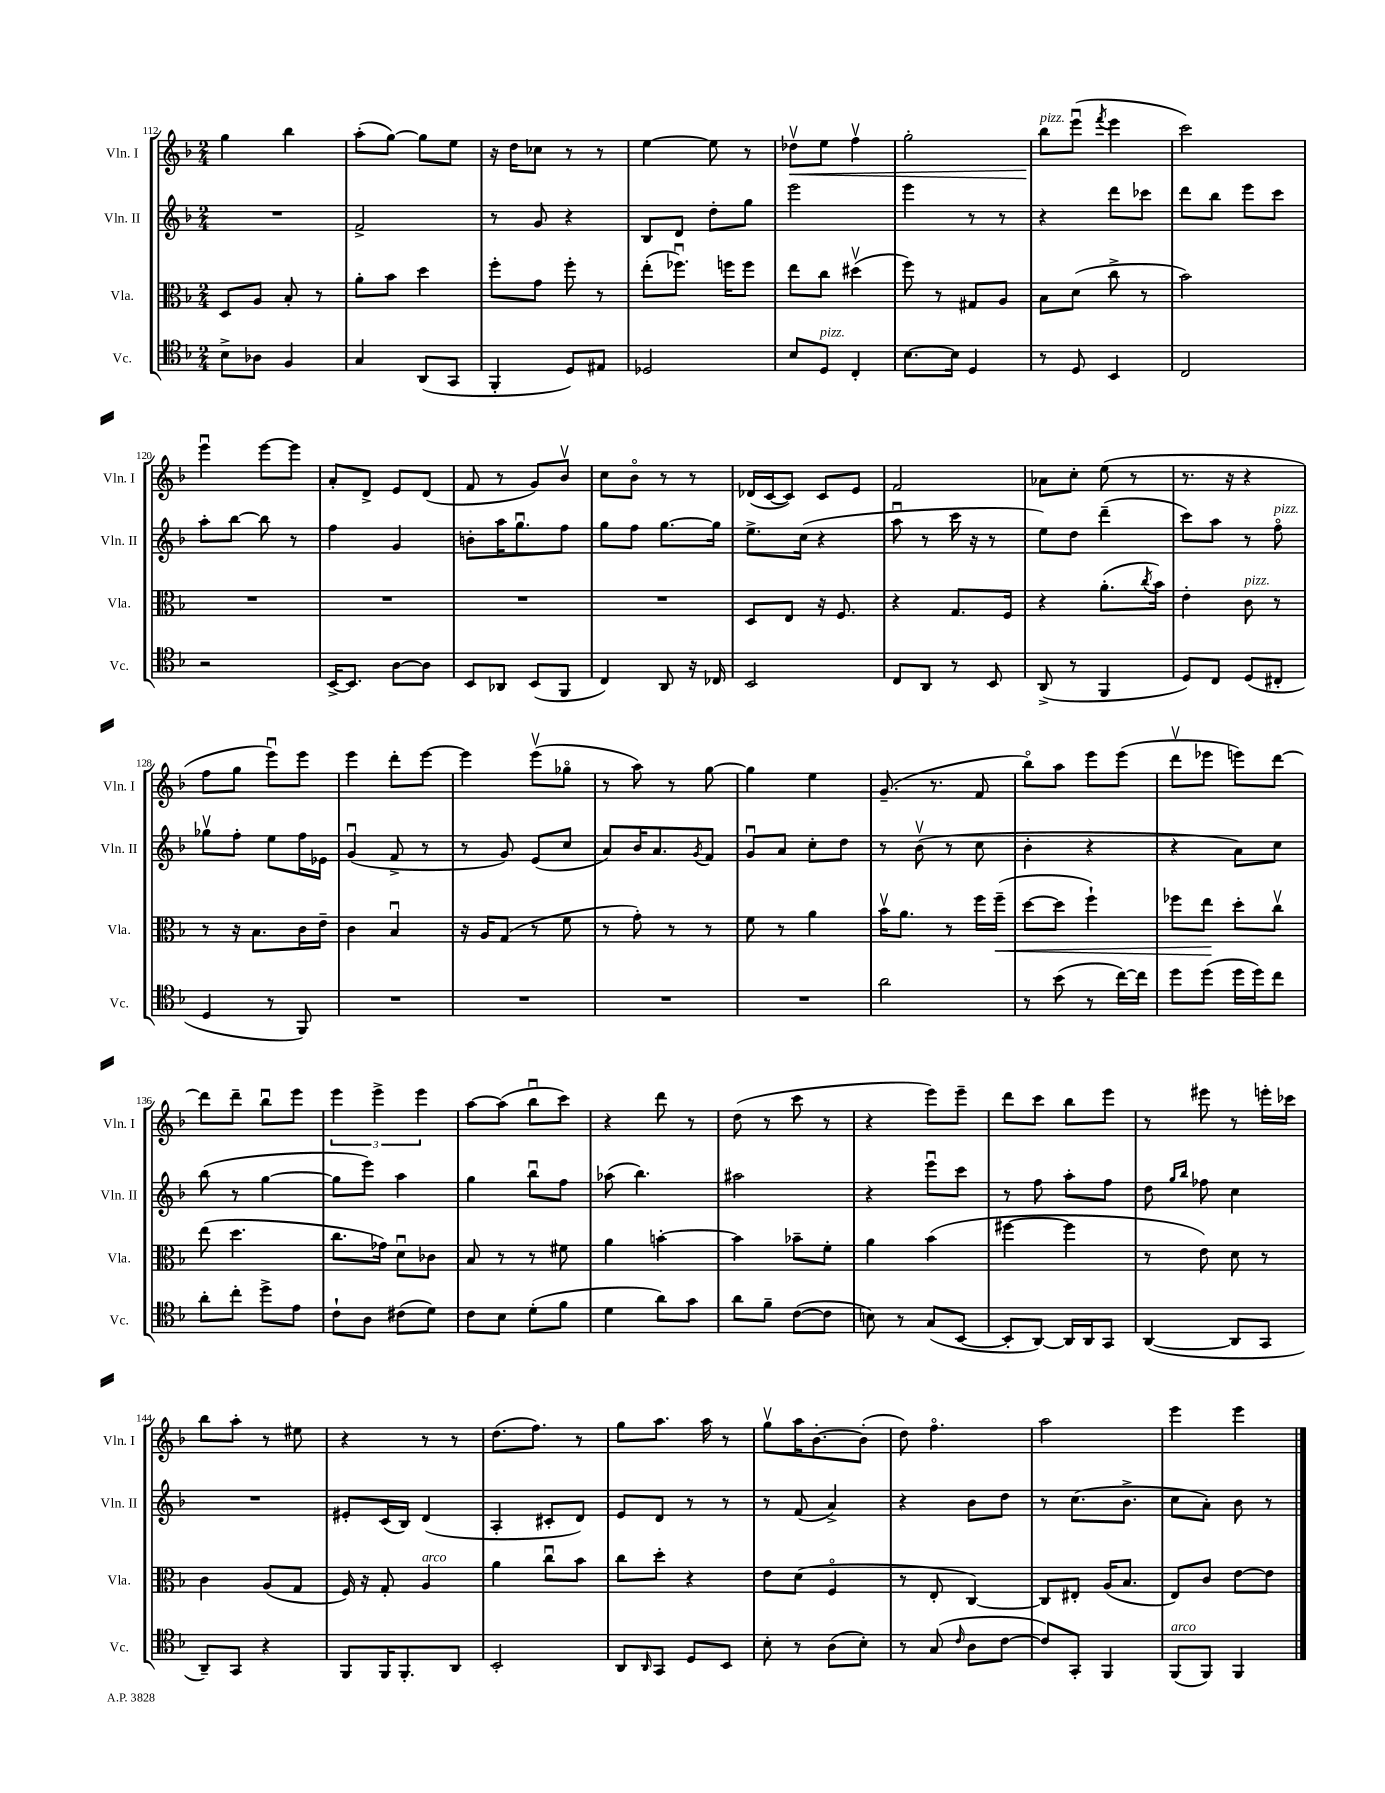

**kern	**kern	**dynam	**kern	**kern	**dynam
*part4	*part3	*part3	*part2	*part1	*part1
*staff4	*staff3	*staff3	*staff2	*staff1	*staff1
*I"Vc.	*I"Vla.	*	*I"Vln. II	*I"Vln. I	*
*I'Vc.	*I'Vla.	*	*I'Vln. II	*I'Vln. I	*
*clefC4	*clefC3	*	*clefG2	*clefG2	*
*k[b-]	*k[b-]	*	*k[b-]	*k[b-]	*
*M2/4	*M2/4	*	*M2/4	*M2/4	*
=112	=112	=112	=112	=112	=112
8B-^\L	8D/L	.	2r	4gg\	.
8A-X\J	8A/J	.	.	.	.
4F/	8B-'/	.	.	4bb-\	.
.	8r	.	.	.	.
=113	=113	=113	=113	=113	=113
4G/	8a'\L	.	2f^/	(8aa'\L	.
.	8b-\J	.	.	[8gg\J)	.
(8AA/L	4dd\	.	.	8gg\L]	.
8GG/J	.	.	.	8ee\J	.
=114	=114	=114	=114	=114	=114
4FF'/	8ff'\L	.	8r	16r	.
.	.	.	.	16dd\KL	.
.	8g\J	.	8g/	8cc-X\J	.
8D/L)	8ff'\	.	4r	8r	.
8E#X/J	8r	.	.	8r	.
=115	=115	=115	=115	=115	=115
2D-X/	(8ee'\L	.	8B-/L	[4ee\	.
.	8.ff-Xu\J)	.	8d/J	.	.
.	.	.	8dd'\L	8ee\]	.
.	16ffn\KL	.	.	.	.
.	8ff\J	.	8gg\J	8r	.
=116	=116	=116	=116	=116	=116
!	!	!	!	!	!LO:HP:b
8B-/L	8ee\L	.	2eee\	8dd-Xv\L	<
!LO:TX:a:i:t=pizz.	!	!	!	!	!
8D/J	8cc\J	.	.	8ee\J	.
4C'/	(4dd#Xv\	.	.	4ffv\	.
=117	=117	=117	=117	=117	=117
[8.B-\L	8ff\)	.	4eee\	2gg'\	.
.	8r	.	.	.	.
16B-\Jk]	.	.	.	.	.
4D/	8G#X/L	.	8r	.	.
.	8A/J	.	8r	.	.
=118	=118	=118	=118	=118	=118
!	!	!	!	!LO:TX:a:i:t=pizz.	!
8r	8B-\L	.	4r	8bb-\L	.
8D/	(8d\J	.	.	(8eeeu\J	[
.	.	.	.	8qfff/	.
4BB-/	8cc^\	.	8ddd\L	4eee\	.
.	8r	.	8ccc-X\J	.	.
=119	=119	=119	=119	=119	=119
2C/	2b-\)	.	8ddd\L	2ccc\)	.
.	.	.	8bb-\J	.	.
.	.	.	8eee\L	.	.
.	.	.	8ccc\J	.	.
!!LO:LB:g=z
=120	=120	=120	=120	=120	=120
2r	2r	.	8aa'\L	4eeeu\	.
.	.	.	[8bb-\J	.	.
.	.	.	8bb-\]	[8eee\L	.
.	.	.	8r	8eee\J]	.
=121	=121	=121	=121	=121	=121
[16BB-^/KL	2r	.	4ff\	8a'/L	.
8.BB-/J]	.	.	.	.	.
.	.	.	.	8d^/J	.
[8A\L	.	.	4g/	8e/L	.
8A\J]	.	.	.	(8d/J	.
=122	=122	=122	=122	=122	=122
8BB-/L	2r	.	8bn'\L	8f/	.
8AA-X/J	.	.	16aa\K	8r	.
.	.	.	8.ggu\	.	.
(8BB-/L	.	.	.	8g/L)	.
8FF/J	.	.	8ff\J	8b-v/J	.
=123	=123	=123	=123	=123	=123
4C/)	2r	.	8gg\L	8cc\L	.
.	.	.	8ff\J	8b-\J	.
8AA/	.	.	[8.gg\L	8r	.
16r	.	.	.	8r	.
16C-X/	.	.	16gg\Jk]	.	.
=124	=124	=124	=124	=124	=124
2BB-/	8D/L	.	8.ee^\L	(16d-X/LL	.
.	.	.	.	[16c/J	.
.	8E/J	.	.	8c/J])	.
.	.	.	(16cc\Jk	.	.
.	16r	.	4r	8c/L	.
.	8.F/	.	.	.	.
.	.	.	.	8e/J	.
=125	=125	=125	=125	=125	=125
8C/L	4r	.	8aau\	2f/	.
8AA/J	.	.	8r	.	.
8r	8.G/L	.	16ccc\	.	.
.	.	.	16r	.	.
8BB-/	.	.	8r	.	.
.	16F/Jk	.	.	.	.
=126	=126	=126	=126	=126	=126
(8AA^/	4r	.	8ee\L)	8a-X\L	.
8r	.	.	8dd\J	8cc'\J	.
4FF/	(8.a'\L	.	(4ddd~\	(8ee\	.
.	.	.	.	8r	.
.	8qcc/	.	.	.	.
.	16b-\Jk)	.	.	.	.
=127	=127	=127	=127	=127	=127
8D/L)	4e'\	.	8ccc\L)	8.r	.
8C/J	.	.	8aa\J	.	.
.	.	.	.	16r	.
!	!LO:TX:a:i:t=pizz.	!	!	!	!
(8D/L	8c\	.	8r	4r	.
!	!	!	!LO:TX:a:i:t=pizz.	!	!
8C#X'/J	8r	.	8ff\	.	.
!!LO:LB:g=z
=128	=128	=128	=128	=128	=128
4D/	8r	.	8gg-Xv\L	8ff\L	.
.	16r	.	8ff'\J	8gg\J	.
.	8.B-\L	.	.	.	.
8r	.	.	8ee\L	8eeeu\L)	.
8FF/)	16c\L	.	16ff\L	8eee\J	.
.	16e~\JJ	.	16e-X\JJ	.	.
=129	=129	=129	=129	=129	=129
2r	4c\	.	(4gu/	4eee\	.
.	4B-u/	.	8f^/	8ddd'\L	.
.	.	.	8r	[8eee\J	.
=130	=130	=130	=130	=130	=130
2r	16r	.	8r	4eee\]	.
.	16A/KL	.	.	.	.
.	(8G/J	.	8g/)	.	.
.	8r	.	(8e/L	(8eeev\L	.
.	8f\	.	8cc/J	8gg-X\J	.
=131	=131	=131	=131	=131	=131
2r	8r	.	8a/L)	8r	.
.	8g'\)	.	16b-/K	8aa\)	.
.	.	.	8.a/	.	.
.	8r	.	.	8r	.
.	.	.	8qg/	.	.
.	8r	.	8f/J	[8gg\	.
=132	=132	=132	=132	=132	=132
2r	8f\	.	8gu/L	4gg\]	.
.	8r	.	8a/J	.	.
.	4a\	.	8cc'\L	4ee\	.
.	.	.	8dd\J	.	.
=133	=133	=133	=133	=133	=133
2a\	16b-v\KL	.	8r	(8.g~/	.
.	8.a\J	.	.	.	.
.	.	.	(8b-v\	.	.
.	.	.	.	8.r	.
.	8r	.	8r	.	.
.	16ff\LL	.	8cc\	8f/	.
!	!	!LO:HP:b	!	!	!
.	(16ff~\JJ	<	.	.	.
=134	=134	=134	=134	=134	=134
8r	[8dd\L	.	4b-'\	8bb-\L)	.
(8b-\	8dd\J]	.	.	8aa\J	.
8r	4ff`\)	.	4r	8eee\L	.
[16cc\LL)	.	.	.	(8eee\J	.
16cc\JJ]	.	.	.	.	.
=135	=135	=135	=135	=135	=135
8dd\L	8ff-X\L	.	4r	8dddv\L	.
(8dd\J	8ee\J	.	.	8eee-X\J	.
16dd\LL	8dd'\L	[	8a\L)	8eeen\L)	.
16dd\J)	.	.	.	.	.
8cc\J	8ccv\J	.	8cc\J	[8ddd\J	.
!!LO:LB:g=z
=136	=136	=136	=136	=136	=136
8a'\L	(8ee\	.	(8bb-\	8ddd\L]	.
8cc'\J	4.dd\	.	8r	8ddd~\J	.
8dd^\L	.	.	[4gg\	8bb-u\L	.
8e\J	.	.	.	8eee\J	.
=137	=137	=137	=137	=137	=137
8c`\L	8.cc\L	.	8gg\L]	6eee\	.
8A\J	.	.	8eee\J)	.	.
.	.	.	.	6eee^\	.
.	16g-X\Jk)	.	.	.	.
(8c#X\L	8du\L	.	4aa\	.	.
.	.	.	.	6eee\	.
8d\J)	8c-X\J	.	.	.	.
=138	=138	=138	=138	=138	=138
8c\L	8B-/	.	4gg\	[8aa\L	.
8B-\J	8r	.	.	(8aa\J]	.
(8d'\L	8r	.	8bb-u\L	8bb-u\L	.
8f\J	8f#X\	.	8ff\J	8ccc\J)	.
=139	=139	=139	=139	=139	=139
4d\	4a\	.	(8aa-X\	4r	.
.	.	.	4.bb-\)	.	.
8a\L)	[4bn'\	.	.	8ddd\	.
8g\J	.	.	.	8r	.
=140	=140	=140	=140	=140	=140
8a\L	4b\]	.	2aa#X\	(8dd\	.
8f~\J	.	.	.	8r	.
([8c\L	8b-X~\L	.	.	8ccc\	.
8c\J]	8f'\J	.	.	8r	.
=141	=141	=141	=141	=141	=141
8Bn\)	4a\	.	4r	4r	.
8r	.	.	.	.	.
(8G/L	(4b-\	.	8eeeu\L	8eee\L)	.
[8BB-/J	.	.	8ccc\J	8eee~\J	.
=142	=142	=142	=142	=142	=142
8BB-'/L]	[4ff#X\	.	8r	8ddd\L	.
[8AA/J)	.	.	8ff\	8ccc\J	.
16AA/LL]	4ff#\]	.	8aa'\L	8bb-\L	.
16AA/J	.	.	.	.	.
8GG/J	.	.	8ff\J	8eee\J	.
=143	=143	=143	=143	=143	=143
([4AA/	8r	.	8dd\	8r	.
.	.	.	16qqgg/LL	.	.
.	.	.	16qqbb-/JJ	.	.
.	8e\)	.	8ff-X\	8eee#X\	.
8AA/L]	8d\	.	4cc\	8r	.
8GG/J	8r	.	.	16eeen'\LL	.
.	.	.	.	16ccc-X\JJ	.
!!LO:LB:g=z
=144	=144	=144	=144	=144	=144
8AA~/L)	4c\	.	2r	8bb-\L	.
8GG/J	.	.	.	8aa'\J	.
4r	(8A/L	.	.	8r	.
.	8G/J	.	.	8ee#X\	.
=145	=145	=145	=145	=145	=145
8FF/L	16F/)	.	8e#X'/L	4r	.
.	16r	.	.	.	.
16FF/K	8G'/	.	(16c/L	.	.
8.FF'/	.	.	16B-/JJ)	.	.
!	!LO:TX:a:i:t=arco	!	!	!	!
.	4A/	.	(4d/	8r	.
8AA/J	.	.	.	8r	.
=146	=146	=146	=146	=146	=146
2BB-'/	4a\	.	4A'/	(8.dd\L	.
.	.	.	.	8.ff\J)	.
.	8ccu\L	.	8c#X'/L	.	.
.	8b-\J	.	8d/J)	8r	.
=147	=147	=147	=147	=147	=147
8AA/L	8cc\L	.	8e/L	8gg\L	.
16qqAA/	.	.	.	.	.
8GG/J	8dd'\J	.	8d/J	8.aa\J	.
8D/L	4r	.	8r	.	.
.	.	.	.	16aa\	.
8BB-/J	.	.	8r	8r	.
=148	=148	=148	=148	=148	=148
8B-'\	8e\L	.	8r	8ggv\L	.
8r	(8d\J	.	(8f/	16aa\K	.
.	.	.	.	[8.b-'\	.
(8A\L	4F/	.	4a^/)	.	.
8B-'\J)	.	.	.	(8b-'\J]	.
=149	=149	=149	=149	=149	=149
8r	8r	.	4r	8dd\)	.
(8G/	8E'/	.	.	4.ff\	.
16qqc/	.	.	.	.	.
8A\L	[4C/)	.	8b-\L	.	.
[8c\J	.	.	8dd\J	.	.
=150	=150	=150	=150	=150	=150
8c/L])	8C/L]	.	8r	2aa\	.
8GG'/J	8E#X'/J	.	(8.cc\L	.	.
4FF/	(16A/KL	.	.	.	.
.	8.B-/J	.	8.b-^\J	.	.
=151	=151	=151	=151	=151	=151
!LO:TX:a:i:t=arco	!	!	!	!	!
(8FF/L	8E/L)	.	8cc\L	4eee\	.
8FF/J)	8c/J	.	8a'\J)	.	.
4FF/	[8e\L	.	8b-\	4eee\	.
.	8e\J]	.	8r	.	.
==	==	==	==	==	==
*-	*-	*-	*-	*-	*-
